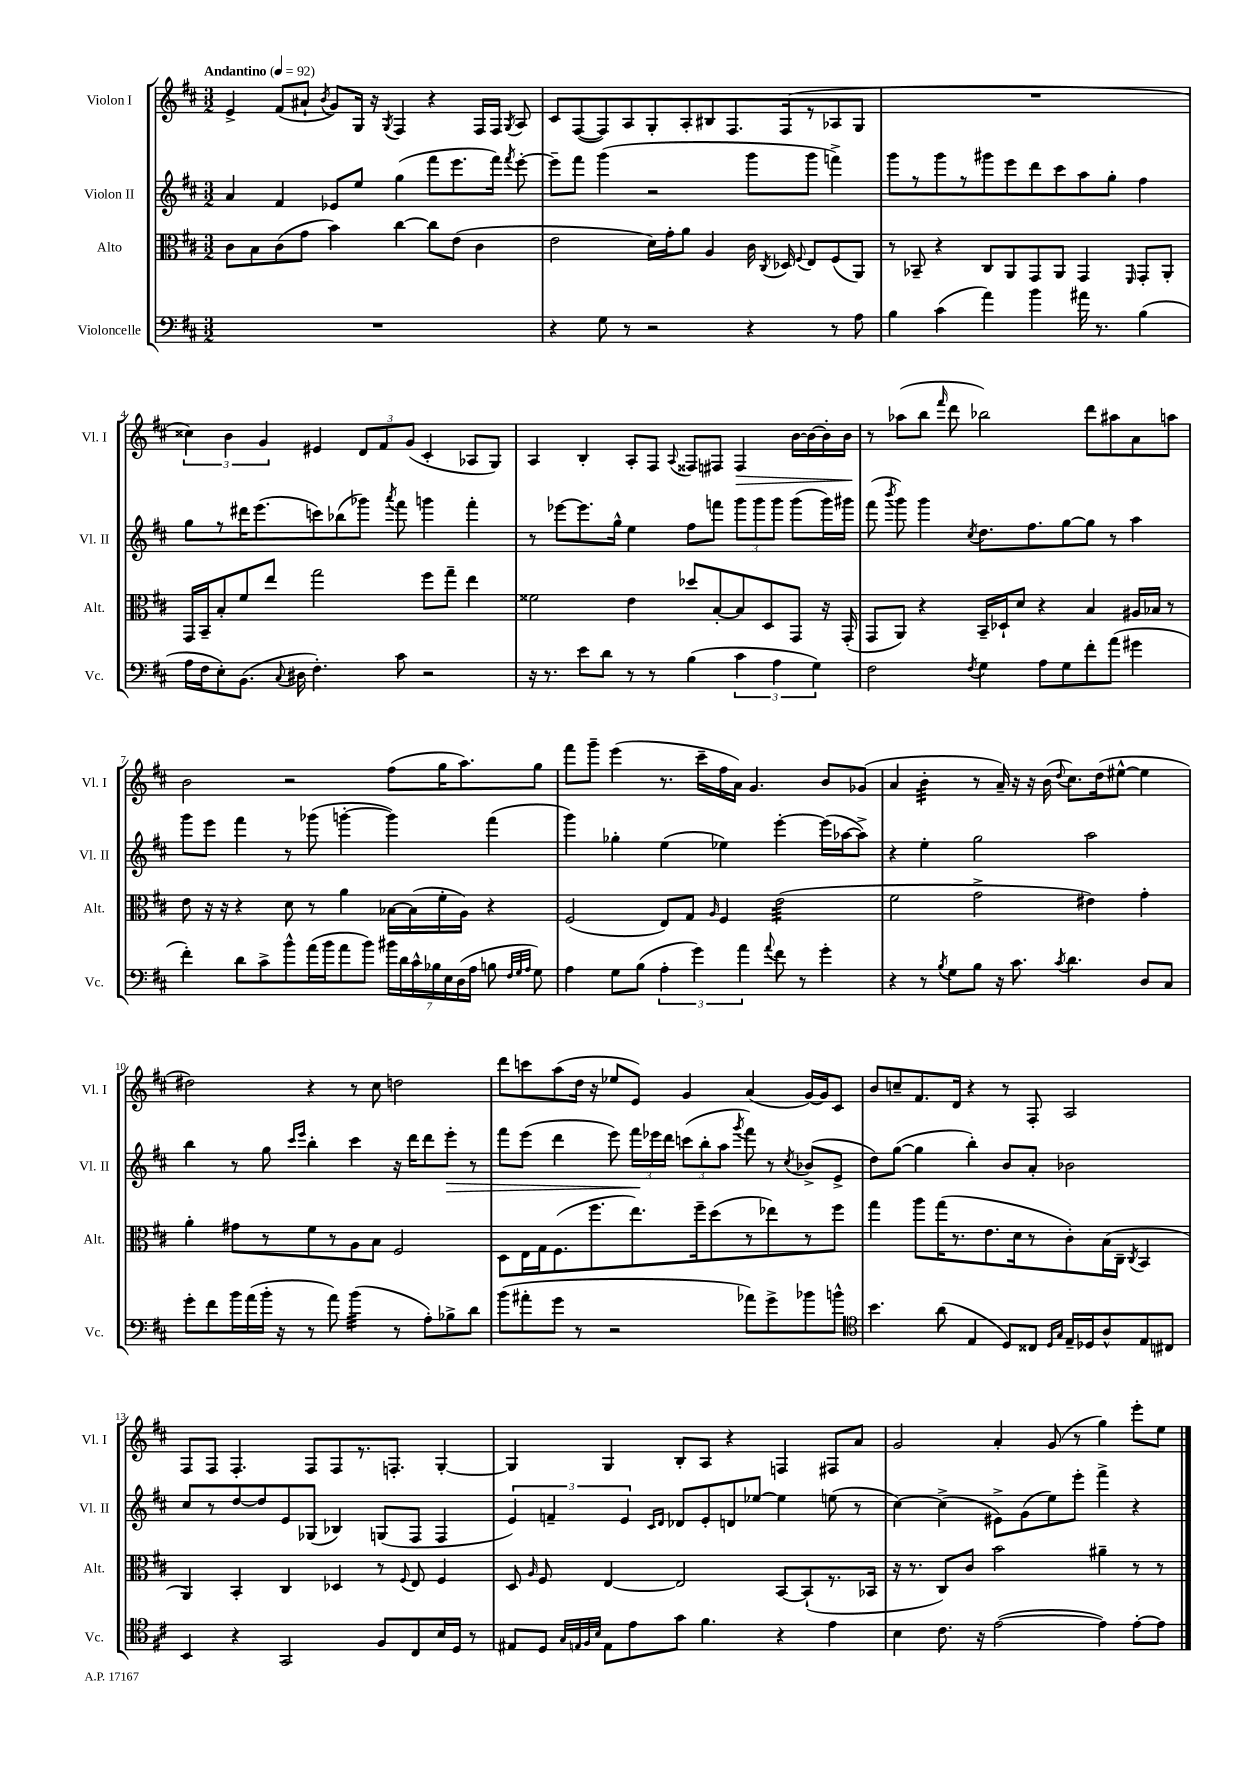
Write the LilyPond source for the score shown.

<<
\new StaffGroup <<
\new Staff = "s0" \with { instrumentName = "Violon I" shortInstrumentName = "Vl. I" } {
    \clef treble \key d \major \numericTimeSignature \time 3/2 \tempo "Andantino" 4 = 92
    \autoBeamOff e'4-> fis'8[( ais'8]-! \acciaccatura { b'8 } g'8[) g16] r16 \acciaccatura { g8 } fis4 r4 fis16[ fis16] \acciaccatura { g8 } a8 |
    cis'8[ fis8~( fis8) a8 g8-. a8-. bis8 fis8. fis16( r8 aes8 g8] |
    R1. |
    \tuplet 3/2 { cisis''4) b'4 g'4 } eis'4 \tuplet 3/2 { d'8[ fis'8 g'8]( } cis'4-. aes8[ g8]) |
    a4 b4-. a8[-. fis8] \appoggiatura { a8 } fisis8[ fis8] fis4\> b'16[~ b'16~ b'16-. b'16]\! |
    r8 aes''8[( b''8] \grace { fis'''16 } d'''8 bes''2) d'''8[ ais''8 a'8 a''8] |
    b'2 r2 fis''8[( g''16 a''8.) g''8] |
    fis'''8[ g'''8]-- e'''4( r8. cis'''16[-- fis''16 a'16]) g'4. b'8[ ges'8]( |
    a'4 b'4:32-. r8 a'16--) r16 r16 b'16( \appoggiatura { d''8 } cis''8.[) d''16( eis''8]~-^ eis''4 |
    dis''2) r4 r8 cis''8 d''2 |
    d'''8[ c'''8 a''8( d''16] r16 ees''8[ e'8]) g'4 a'4( g'16[~) g'16 cis'8] |
    b'8[ c''8-- fis'8. d'16] r4 r8 fis8-. a2 |
    fis8[ fis8] fis4.-. fis8[ fis8 r8. f8.]-. g4~-. |
    g4 g4 b8[-. a8] r4 f4 fis8[ a'8] |
    g'2 a'4-. g'8( r8 g''4) e'''8[-. e''8] \bar "|." |
}
\new Staff = "s1" \with { instrumentName = "Violon II" shortInstrumentName = "Vl. II" } {
    \clef treble \key d \major \numericTimeSignature \time 3/2
    \autoBeamOff a'4 fis'4 ees'8[ e''8] g''4( fis'''8[ e'''8. fis'''16]) \acciaccatura { fis'''8 } e'''8~-. |
    e'''8[-- fis'''8] g'''4( r2 g'''8[ g'''8] f'''4->) |
    g'''8[ r8 g'''8 r8 gis'''8 e'''8 d'''8 cis'''8 a''8 g''8]-. fis''4 |
    g''8[ r8 dis'''16 e'''8.( c'''8) bes''8( ges'''8]) \acciaccatura { a'''8 } fis'''8 g'''4 fis'''4-. |
    r8 ees'''8[~ ees'''8. g''16]-^ e''4 fis''8[ f'''8] \tuplet 3/2 { g'''8[ g'''8 g'''8] } g'''8[( g'''16) gis'''16] |
    fis'''8( \acciaccatura { b'''8 } g'''8) g'''4 \acciaccatura { cis''8 } d''8.[ fis''8. g''8~ g''8] r8 a''4 |
    g'''8[ e'''8] fis'''4 r8 ges'''8( g'''4~-. g'''4) fis'''4( |
    g'''4) ges''4-. e''4( ees''4) e'''4~-. e'''16[( aes''16~ aes''8]->) |
    r4 e''4-. g''2 a''2 |
    b''4 r8 g''8 \grace { cis'''16[ e'''16] } b''4-. cis'''4 r16 d'''16[ d'''8 e'''8]-.\> r8 |
    fis'''8[ e'''8]( d'''4 e'''8) \tuplet 3/2 { fis'''16[\! ees'''16 d'''16] } \tuplet 3/2 { c'''8[( b''8-. a''8] } \acciaccatura { g'''8 } fis'''8) r8 \acciaccatura { cis''8 } bes'8[->( e'8]-> |
    d''8[) g''8]~( g''4 b''4-.) b'8[ a'8]-. bes'2 |
    cis''8[ r8 d''8~ d''8 e'8 ges8]( bes4) g8[( fis8] fis4 |
    \tuplet 3/2 { e'4) f'4-- e'4 } \grace { cis'16[ d'16] } des'8[ e'8-. d'8 ees''8]~ ees''4 e''8( r8 |
    cis''4~) cis''4->( eis'8[->) g'8( e''8) e'''8]-. fis'''4-> r4 \bar "|." |
}
\new Staff = "s2" \with { instrumentName = "Alto" shortInstrumentName = "Alt." } {
    \clef alto \key d \major \numericTimeSignature \time 3/2
    \autoBeamOff cis'8[ b8 cis'8( g'8] b'4) cis''4~ cis''8[ e'8]( cis'4 |
    e'2 d'16[) g'16-. a'8] a4 cis'16 \acciaccatura { cis8 } des16 \appoggiatura { fis8 } e8[ fis8( a,8]) |
    r8 bes,8-- r4 cis8[ a,8 g,8 a,8] g,4 \grace { fis,16 } g,8[-. a,8]-. |
    g,16[ b,16-- b8-. fis'8 e''8] g''2 fis''8[ g''8]-- e''4 |
    fisis'2 e'4 des''8[ b8~-. b8 d8 g,8] r16 g,16-.( |
    g,8[ a,8]) r4 b,16[-- des16-! d'8] r4 b4 ais16[ bes16] r8 |
    e'8 r16 r16 r4 d'8 r8 a'4 bes16[~ bes16( fis'16-. a16]) r4 |
    fis2( e8[) g8] \grace { a16 } fis4 e'2:32( |
    fis'2 g'2-> eis'4) g'4-. |
    a'4-. gis'8[ r8 fis'8 r8 a8 b8] fis2 |
    d8[ e16 g16 fis8.( fis''8. e''8.) fis''16-- d''8( r8 ees''8) r8 fis''8] |
    g''4 a''8[ g''16( r8. e'8. d'16 r8 cis'8-.) b16( cis16]-- \acciaccatura { cis8 } b,4 |
    a,4) b,4-. cis4 des4 r8 \appoggiatura { fis8 } e8 fis4 |
    d8 \grace { a16 } fis8 e4~ e2 b,8[~ b,8-!( r8. bes,16] |
    r16 r8. cis8[) cis'8] b'2 ais'4-- r8 r8 \bar "|." |
}
\new Staff = "s3" \with { instrumentName = "Violoncelle" shortInstrumentName = "Vc." } {
    \clef bass \key d \major \numericTimeSignature \time 3/2
    \autoBeamOff R1. |
    r4 g8 r8 r2 r4 r8 a8 |
    b4 cis'4( a'4) b'4 ais'16 r8. b4( |
    a16[ fis16 e8-.) b,8.]( \appoggiatura { cis8 } dis16 fis4.-.) cis'8 r2 |
    r16 r8. e'8[ d'8] r8 r8 b4( \tuplet 3/2 { cis'4 a4 g4) } |
    fis2 \acciaccatura { fis8 } g4 a8[ g8 fis'8-. a'8]( gis'4 |
    fis'4-.) d'8[ cis'8-> b'8-^ a'16( b'16 a'8 b'8]) \tuplet 7/4 { bis'16[ d'16 cis'16-^ bes16 e16 d16( a16] } b8 \grace { fis32[ g32 a32] } g8) |
    a4 g8[ b8]( \tuplet 3/2 { a4-. g'4) a'4 } \appoggiatura { a'8 } fis'8 r8 g'4-. |
    r4 r8 \acciaccatura { b8 } g8[ b8] r16 cis'8. \acciaccatura { cis'8 } d'4. d8[ cis8] |
    g'8[-. fis'8 b'16 a'16( b'16]-. r16 r8 a'8) b'4:32( r8 a8[-.) bes8-> d'8] |
    b'8[( ais'8-. g'8] r8 r2 aes'8[) g'8-> bes'8 b'8]-^ |
    \clef tenor b'4. a'8( e4 d8[) cisis8] \grace { d16[ g16] } e16[-- des16 a8-^ e8 cis8] |
    b,4 r4 g,2 fis8[ cis8 b16 d16] r8 |
    eis8[ d8] \grace { g32[ e32 fis32 b32] } e8[ e'8 g'8] fis'4. r4 e'4 |
    b4 cis'8. r16 e'2~( e'4) e'8[~-. e'8] \bar "|." |
}
>>
>>
